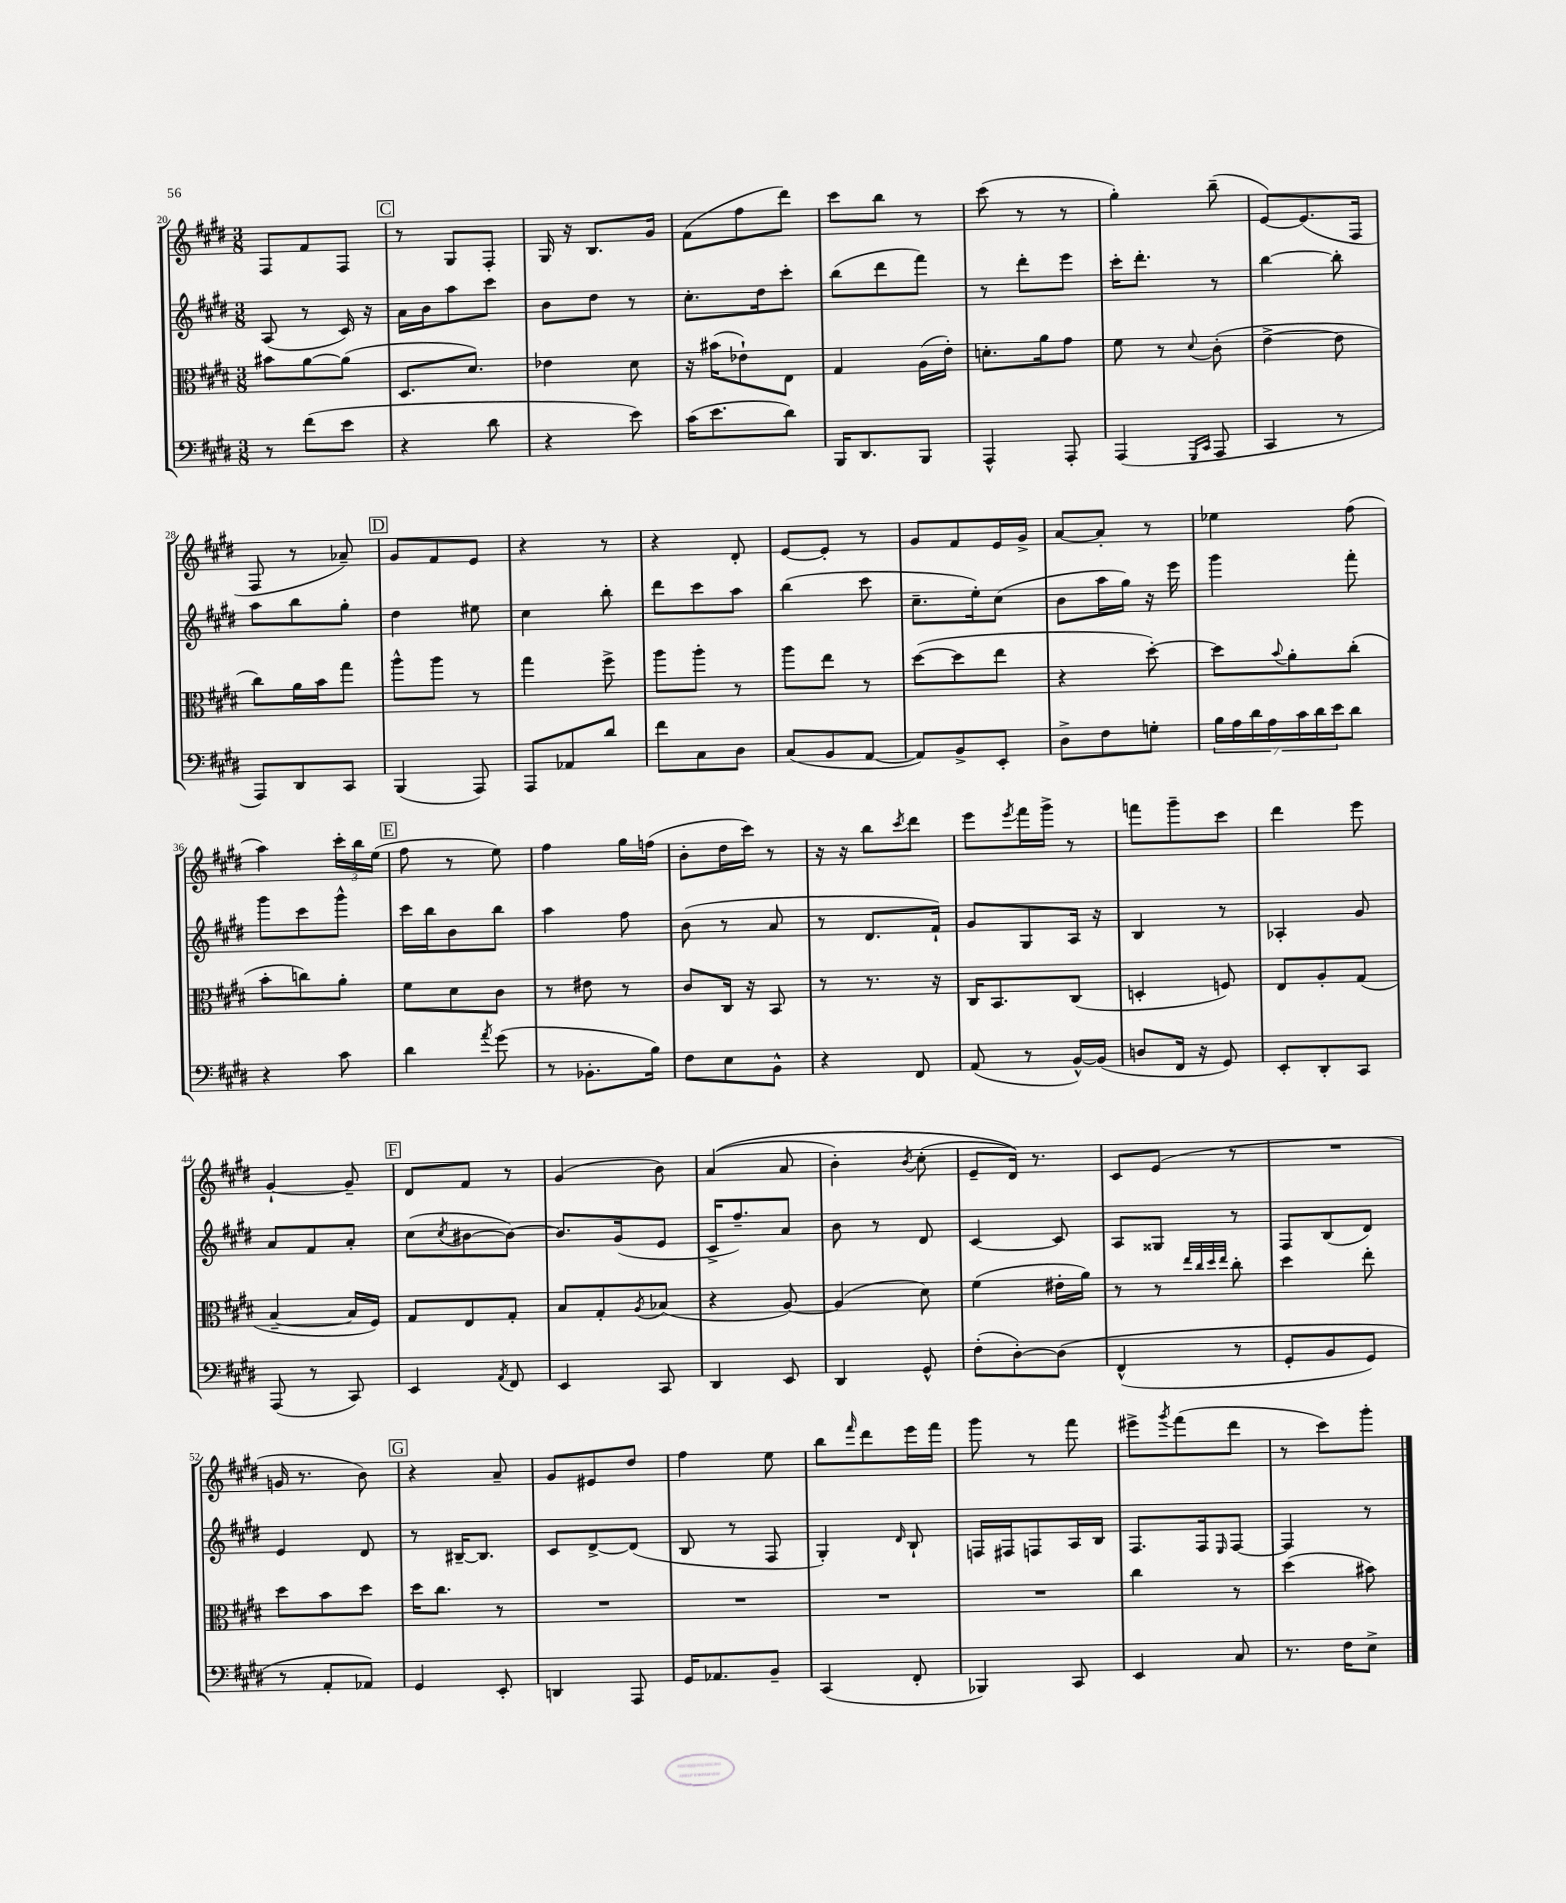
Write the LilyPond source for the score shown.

<<
\new StaffGroup <<
\new Staff = "s0" {
    \clef treble \key e \major \numericTimeSignature \time 3/8
    fis8 fis'8 fis8 |
    \mark \markup { \box "C" } r8 gis8 fis8-. |
    gis16 r16 b8. gis'16 |
    fis'8( fis''8 dis'''8) |
    cis'''8 b''8 r8 |
    cis'''8( r8 r8 |
    gis''4-.) b''8--( |
    e'8~) e'8.( fis16 |
    fis8 r8 aes'8--) |
    \mark \markup { \box "D" } gis'8 fis'8 e'8 |
    r4 r8 |
    r4 dis'8-. |
    e'8~ e'8-. r8 |
    gis'8 fis'8 e'16 gis'16-> |
    a'8~ a'8-. r8 |
    ees''4 fis''8( |
    a''4) \tuplet 3/2 { cis'''16-. b''16 e''16( } |
    \mark \markup { \box "E" } fis''8 r8 e''8) |
    fis''4 gis''16 f''16( |
    b'8-. dis''16 cis'''16) r8 |
    r16 r16 b''8 \acciaccatura { cis'''8 } dis'''8 |
    e'''8 \acciaccatura { e'''8 } fis'''16 gis'''16-> r8 |
    f'''8 gis'''8-- cis'''8 |
    dis'''4 e'''8 |
    gis'4~-! gis'8-- |
    \mark \markup { \box "F" } dis'8 fis'8 r8 |
    gis'4( b'8) |
    a'4(\( a'8 |
    b'4-.) \acciaccatura { b'8 } cis''8-.( |
    e'8-- dis'16)\) r8. |
    cis'8 e'8( r8 |
    R4. |
    g'16 r8. b'8) |
    \mark \markup { \box "G" } r4 a'8-- |
    gis'8 eis'8 dis''8 |
    fis''4 e''8 |
    b''8 \grace { fis'''16 } dis'''8 e'''16 fis'''16 |
    gis'''8 r8 fis'''8 |
    eis'''8-> \acciaccatura { gis'''8 } fis'''8( dis'''8 |
    r8 cis'''8) gis'''8-. \bar "|." |
}
\new Staff = "s1" {
    \clef treble \key e \major \numericTimeSignature \time 3/8
    a8( r8 cis'16) r16 |
    \mark \markup { \box "C" } a'16 b'16 a''8 cis'''8 |
    b'8 dis''8 r8 |
    cis''8.-. dis''16 cis'''8-. |
    b''8( dis'''8 fis'''8) |
    r8 dis'''8-. e'''8 |
    cis'''16-. dis'''8.-. r8 |
    b''4~ b''8-. |
    a''8 b''8 gis''8-. |
    \mark \markup { \box "D" } dis''4 eis''8 |
    cis''4 b''8-. |
    dis'''8 cis'''8 a''8 |
    b''4( cis'''8 |
    cis''8.-- e''16-.) cis''8( |
    b'8 a''16 gis''16) r16 e'''16 |
    gis'''4 fis'''8-. |
    gis'''8 cis'''8 gis'''8-^ |
    \mark \markup { \box "E" } cis'''16 b''16 b'8 b''8 |
    a''4 fis''8 |
    b'8( r8 a'8 |
    r8 dis'8. fis'16-!) |
    gis'8 gis8 a16 r16 |
    b4 r8 |
    aes4-. gis'8 |
    a'8 fis'8 a'8-. |
    \mark \markup { \box "F" } cis''8( \acciaccatura { cis''8 } bis'8~ bis'8~) |
    bis'8. gis'16( e'8 |
    cis'16-> fis''8.--) a'8 |
    b'8 r8 dis'8 |
    cis'4~ cis'8 |
    a8 gisis8 r8 |
    fis8 b8( dis'8) |
    e'4 dis'8 |
    \mark \markup { \box "G" } r8 bis16~-- bis8. |
    cis'8 dis'8~-> dis'8( |
    b8 r8 fis8 |
    gis4-.) \grace { dis'16 } b8-! |
    f16 fis16 f8 a16 b16 |
    fis8. fis16 \grace { e16 } fis8~ |
    fis4 r8 \bar "|." |
}
\new Staff = "s2" {
    \clef alto \key e \major \numericTimeSignature \time 3/8
    bis'8 a'8~ a'8( |
    \mark \markup { \box "C" } dis8. dis'8.) |
    ees'4 dis'8 |
    r16 bis'16( ees'8-!) e8 |
    gis4 a16( e'16-.) |
    d'8.-. a'16 gis'8 |
    fis'8 r8 \appoggiatura { dis'8 } cis'8-.( |
    e'4~-> e'8 |
    cis''8) a'16 b'16 gis''8 |
    \mark \markup { \box "D" } a''8-^ a''8 r8 |
    gis''4 fis''8-> |
    a''8 a''8-. r8 |
    a''8 e''8 r8 |
    dis''8~( dis''8 e''8 |
    r4 dis''8~-.) |
    dis''8 \appoggiatura { b'8 } a'8-. cis''8-.( |
    b'8-. c''8) a'8-. |
    \mark \markup { \box "E" } fis'8 dis'8 cis'8 |
    r8 eis'8 r8 |
    cis'8 cis16 r16 b,8 |
    r8 r8. r16 |
    cis16 b,8. cis8( |
    d4-. f8) |
    e8 a8-. gis8( |
    b4~-- b16 fis16) |
    \mark \markup { \box "F" } gis8 e8 gis8-. |
    b8 gis8-. \acciaccatura { a8 } bes8( |
    r4 a8~) |
    a4( dis'8) |
    fis'4( eis'16-. a'16) |
    r8 r8 \grace { e''32 cis''32 dis''32 e''32 } cis''8-. |
    dis''4 e''8-. |
    dis''8 b'8 dis''8 |
    \mark \markup { \box "G" } dis''16 cis''8. r8 |
    R4. |
    R4. |
    R4. |
    R4. |
    cis''4 r8 |
    dis''4( bis'8) \bar "|." |
}
\new Staff = "s3" {
    \clef bass \key e \major \numericTimeSignature \time 3/8
    r8 fis'8( e'8 |
    \mark \markup { \box "C" } r4 dis'8 |
    r4 e'8) |
    cis'16( e'8. dis'8) |
    b,,16 dis,8. b,,8 |
    a,,4-^ a,,8-. |
    a,,4( \grace { gis,,16 cis,16 } a,,8 |
    cis,4 r8 |
    a,,8) dis,8 cis,8 |
    \mark \markup { \box "D" } b,,4( a,,8) |
    a,,8 aes,8 dis'8 |
    fis'8 cis8 dis8 |
    cis8( b,8 a,8~ |
    a,8) b,8-> e,8-. |
    dis8-> fis8 g8-. |
    \tuplet 7/4 { b16 a16 dis'16 a16 cis'16 dis'16 e'16 } dis'8 |
    r4 cis'8 |
    \mark \markup { \box "E" } dis'4 \acciaccatura { a'8 } gis'8( |
    r8 bes,8.-. b16) |
    fis8 e8 b,8-^ |
    r4 fis,8 |
    a,8( r8 b,16~-^) b,16( |
    d8 fis,16 r16 gis,8) |
    e,8-. dis,8-. cis,8 |
    a,,8( r8 cis,8) |
    \mark \markup { \box "F" } e,4 \acciaccatura { a,8 } fis,8 |
    e,4 cis,8 |
    dis,4 e,8 |
    dis,4 gis,8-^ |
    fis8-.( dis8~-.) dis8\( |
    fis,4-^( r8 |
    gis,8-. b,8 gis,8) |
    r8 a,8-. aes,8\) |
    \mark \markup { \box "G" } gis,4 e,8-. |
    d,4 a,,8 |
    gis,16 aes,8. b,8-- |
    cis,4( fis,8-. |
    bes,,4) cis,8 |
    e,4 cis8 |
    r8. fis16 e8-> \bar "|." |
}
>>
>>
\layout { \context { \Score currentBarNumber = #20 } }
